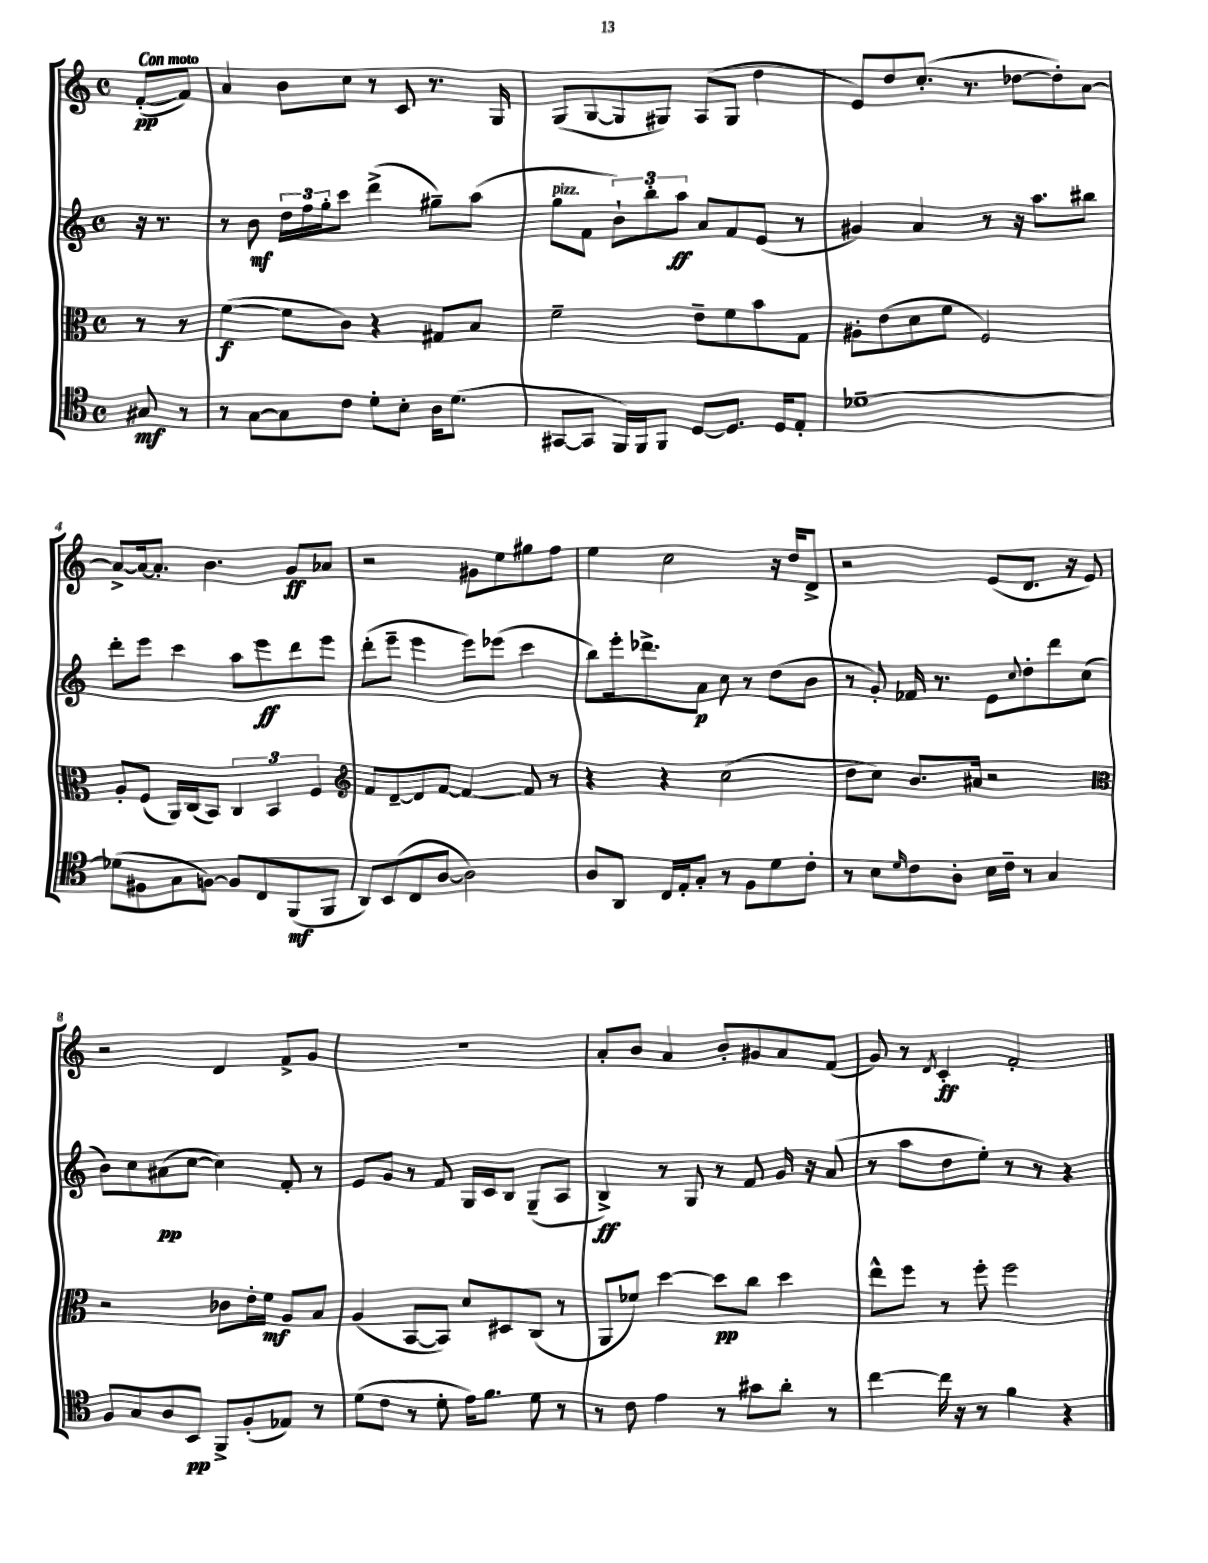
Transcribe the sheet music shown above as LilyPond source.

<<
\new StaffGroup <<
\new Staff = "s0" {
    \clef treble \key c \major \defaultTimeSignature \time 4/4 \partial 4 \tempo "Con moto"
    f'8~-.\pp( f'8) |
    a'4 b'8 c''8 r8 c'8 r8. g16 |
    g8( g8~ g8 gis8) a8( gis8 d''4 |
    e'8) d''8 c''8.-.( r8. des''8~ des''8-.) a'8~ |
    a'8~-> a'16~ a'8.-. b'4. g'8\ff aes'8 |
    r2 gis'8 e''8 gis''8 f''8 |
    e''4 c''2 r16 d''16 d'8-> |
    r2 e'8( d'8. r16 e'8) |
    r2 d'4 f'8-> g'8 |
    R1 |
    a'8-. b'8 a'4 b'8-. gis'8 a'8 f'8( |
    g'8) r8 \acciaccatura { d'8 } c'4-.\ff f'2-. \bar "|." |
}
\new Staff = "s1" {
    \clef treble \key c \major \defaultTimeSignature \time 4/4 \partial 4
    r16 r8. |
    r8 b'8\mf \tuplet 3/2 { d''16 f''16 g''16-. } c'''8 d'''4->( gis''8--) a''8( |
    g''8^\markup { \italic "pizz." } f'8 \tuplet 3/2 { b'8-!) b''8-. a''8\ff } a'8 f'8 e'8( r8 |
    gis'4) a'4 r8 r16 a''8. bis''8 |
    d'''8-. e'''8 c'''4 a''8 e'''8\ff d'''8 e'''8 |
    d'''8-.( e'''8-- e'''4 e'''8) ees'''8( c'''4 |
    b''8) e'''16-. des'''8.-> a'8\p c''8 r8 d''8( b'8 |
    r8 g'8-.) fes'16 r8. e'8 \appoggiatura { c''8 } d''8-. d'''8 c''8( |
    b'8) c''8 ais'8\pp( c''8~ c''4) f'8-. r8 |
    e'8 g'8 r8 f'8 g16 c'16 b8 g8--( a8 |
    b4->\ff) r8 g8 r8 f'8 g'16 r16 a'8( |
    r8 a''8 d''8 e''8-.) r8 r8 r4 \bar "|." |
}
\new Staff = "s2" {
    \clef alto \key c \major \defaultTimeSignature \time 4/4 \partial 4
    r8 r8 |
    f'4~\f( f'8 c'8) r4 gis8 b8 |
    f'2-- e'8-- f'8 b'8 g8 |
    ais8-. e'8( d'8 f'8 f2) |
    a8-. f8( a,16) c16( b,8) \tuplet 3/2 { c4 b,4 f4 } |
    \clef treble f'8 d'8~-- d'8 f'8~ f'4~ f'8 r8 |
    r4 r4 c''2( |
    d''8 c''8) b'8. ais'16 r2 |
    \clef alto r2 ces'8 e'16-. f'16\mf a8 b8 |
    a4( b,8~ b,8) d'8 dis8 c8( r8 |
    a,8 fes'8) d''4~ d''8\pp c''8 d''4 |
    e''8-^ f''8 r8 f''8-. f''2 \bar "|." |
}
\new Staff = "s3" {
    \clef tenor \key c \major \defaultTimeSignature \time 4/4 \partial 4
    gis8\mf r8 |
    r8 g8~ g8 c'8 d'8-. b8-. a16 d'8.( |
    gis,8~ gis,8 f,16) f,16 f,8 d8~ d8. d16 e8-. |
    des'1~-- |
    des'8( fis8 g8 f8~) f8 c8 f,8\mf( f,8 |
    a,8) b,8( c8 a8~ a2) |
    a8 a,8 c16 e16-. g8-. r8 f8 d'8 c'8-. |
    r8 b8 \grace { d'16 } c'8 a8-. b16 c'16-- r8 g4 |
    f8 g8 a8 b,8\pp f,8-> f8-.( ees8) r8 |
    d'8( c'8 r8 d'8-. e'16) f'8. d'8 r8 |
    r8 c'8 e'4 r8 gis'8 a'8-. r8 |
    c''4~ c''16 r16 r8 f'4 r4 \bar "|." |
}
>>
>>
